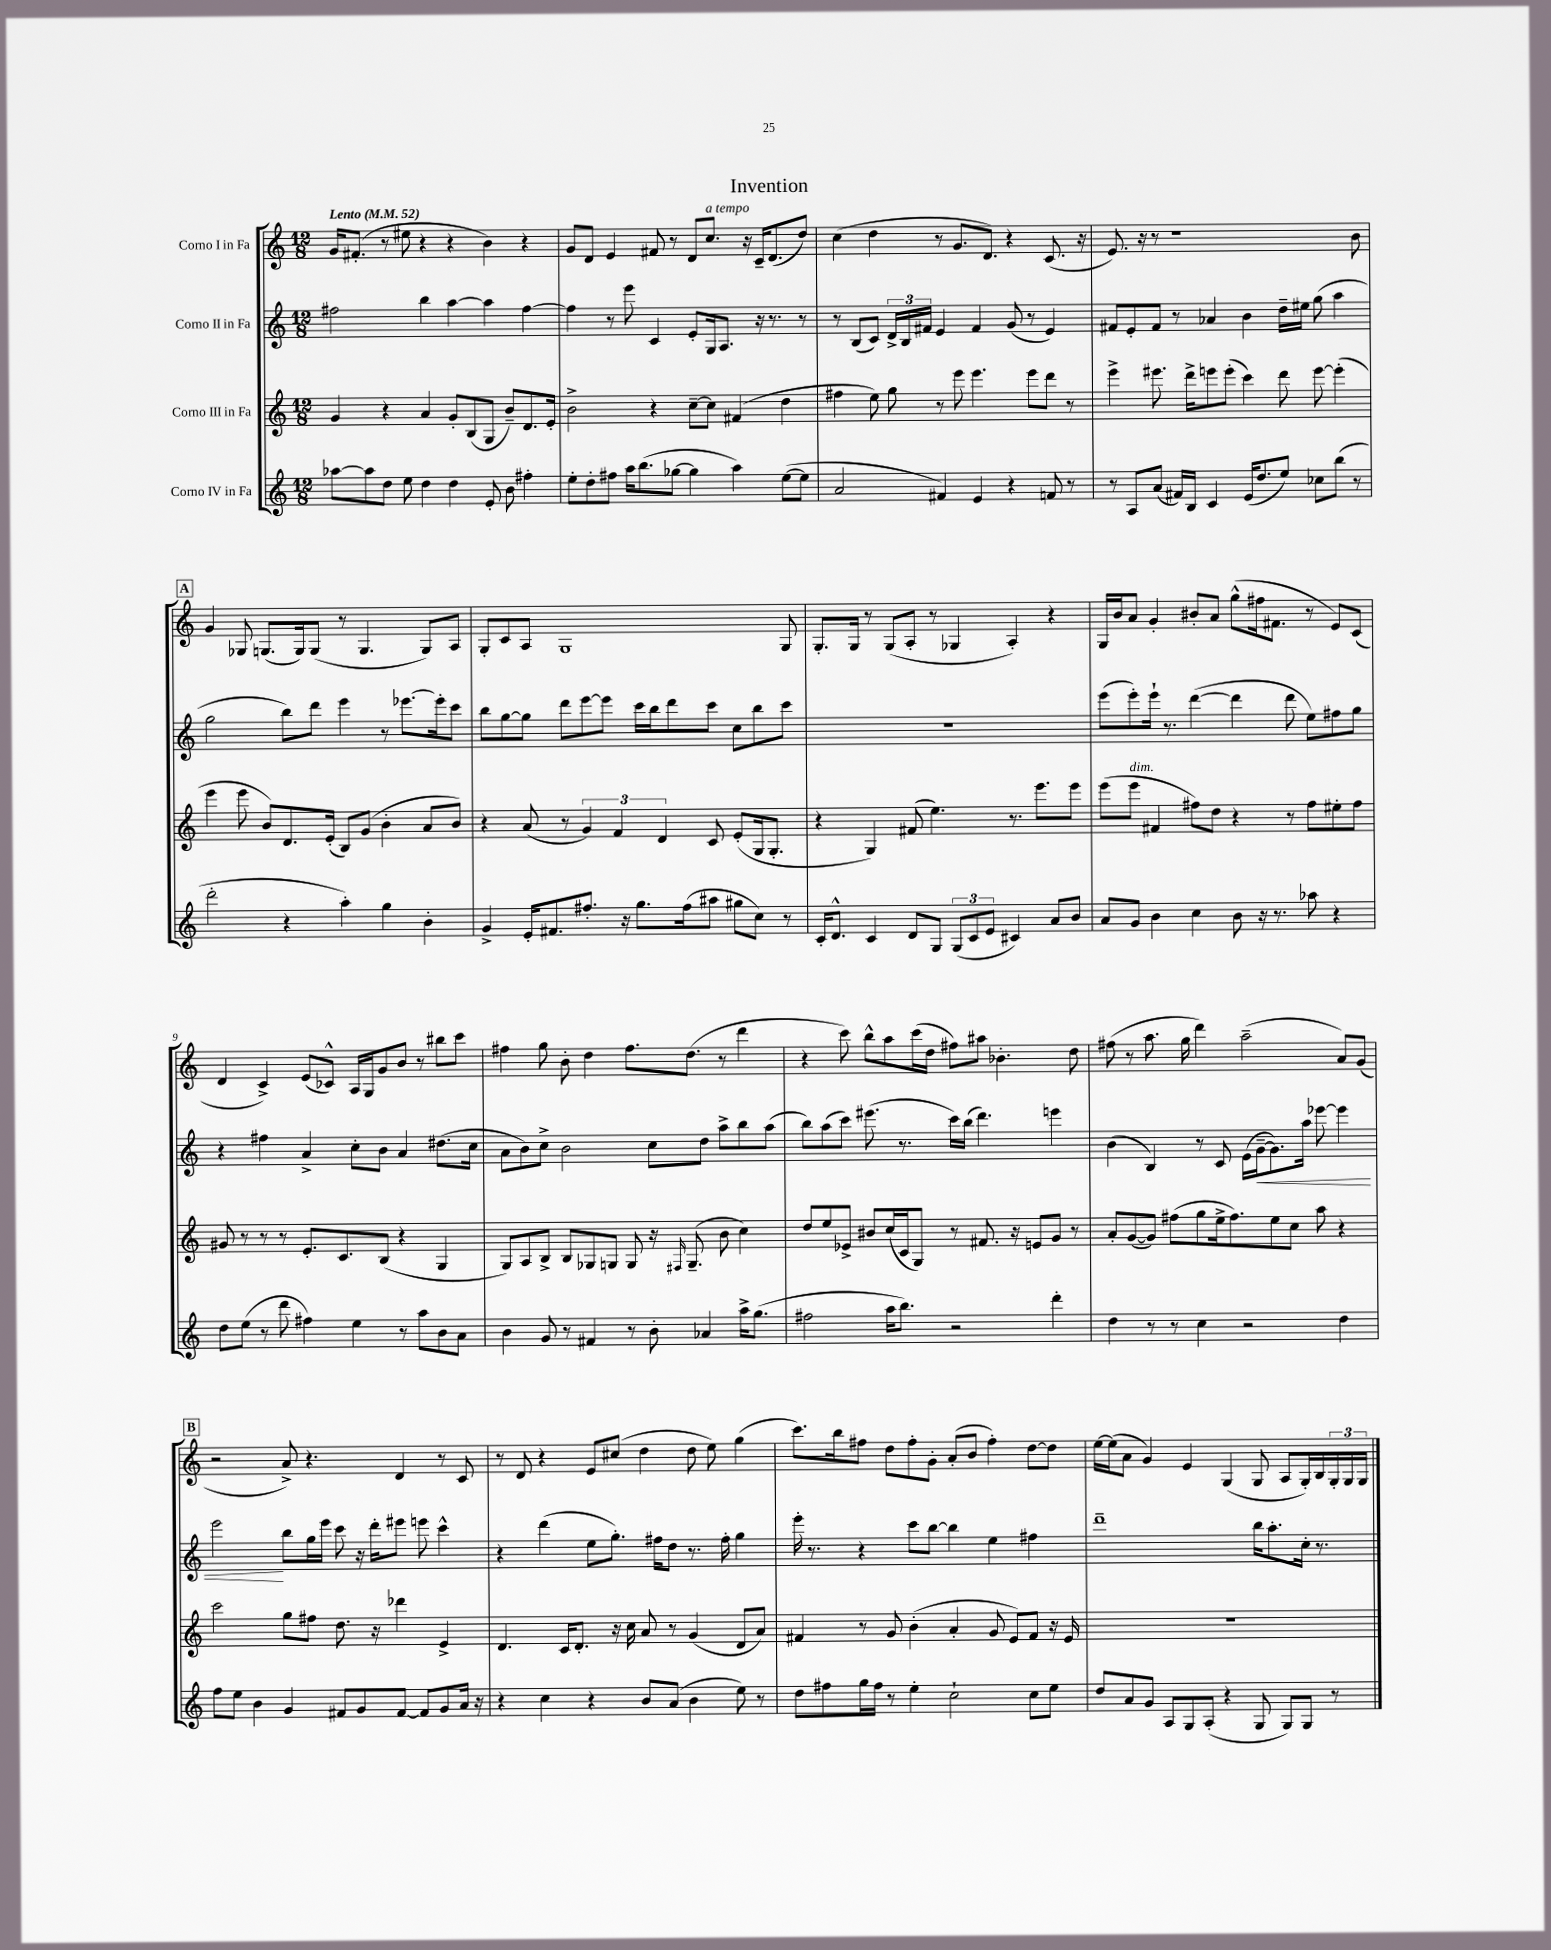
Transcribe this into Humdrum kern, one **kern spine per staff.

**kern	**kern	**kern	**dynam	**kern
*part4	*part3	*part2	*part2	*part1
*staff4	*staff3	*staff2	*staff2	*staff1
*I"Corno IV in Fa	*I"Corno III in Fa	*I"Corno II in Fa	*	*I"Corno I in Fa
*clefG2	*clefG2	*clefG2	*	*clefG2
*k[]	*k[]	*k[]	*	*k[]
*M12/8	*M12/8	*M12/8	*	*M12/8
*MM52	*MM52	*MM52	*	*MM52
=1	=1	=1	=1	=1
!	!	!	!	!LO:TX:a:B:t=Lento
[8aa-X\L	4g/	2ff#X\	.	16g/KL
.	.	.	.	(8.f#X'/J
8aa-\]	.	.	.	.
8dd\J	4r	.	.	8r
8ee\	.	.	.	8ee#X\
4dd\	4a/	4bb\	.	4r
4dd\	8g'/L	[4aa\	.	4r
.	(8B/	.	.	.
8e'/	8G/J	4aa\]	.	4b\)
8b\	8b~/L)	.	.	.
4ff#X'\	8.d/	[4ff#\	.	4r
.	16e'/Jk	.	.	.
=2	=2	=2	=2	=2
8ee'\L	2b^\	4ff#\]	.	8g/L
8dd'\	.	.	.	8d/J
8ff#X\J	.	8r	.	4e/
16aa\KL	.	8eee\	.	.
(8.bb\	.	.	.	.
.	4r	4c/	.	8f#X/
[8gg-X\J	.	.	.	8r
4gg-\]	[8cc~\L	8e'/L	.	8d/L
!	!	!	!	!LO:TX:a:i:t=a tempo
.	8cc\J]	16G/k	.	8.cc/J
.	.	8.A/J	.	.
4aa\)	(4f#X/	.	.	.
.	.	.	.	16r
.	.	16r	.	16c~/KL
.	.	8.r	.	(8.d/
([8ee\L	4dd\	.	.	.
8ee\J]	.	8r	.	8dd/J)
=3	=3	=3	=3	=3
2a/	4ff#X\	8r	.	(4cc\
.	.	(8B/L	.	.
.	8ee\)	8c/J)	.	4dd\
.	8gg\	24d^/LL	.	.
.	.	24B/	.	.
.	.	24f#X/JJ	.	.
4f#X/)	8r	4e/	.	8r
.	8eee\	.	.	8.g/L
4e/	4.eee\	4f#/	.	.
.	.	.	.	8.d/J)
4r	.	(8g/	.	4r
.	8eee\L	8r	.	.
8fn/	8ddd\J	4e/)	.	(8.c/
8r	8r	.	.	.
.	.	.	.	16r
=4	=4	=4	=4	=4
8r	4eee^\	8f#X/L	.	8.e/)
8A/L	.	8e'/	.	.
.	.	.	.	16r
(8a/J	8.eee#X\	8f#/J	.	8r
16f#X/LL)	.	8r	.	1r
16B/JJ	16ddd^\KL	.	.	.
4c/	8eeen\	4a-X/	.	.
.	(8eee'\J	.	.	.
(16e/KL	4ccc\)	4b\	.	.
8.dd/	.	.	.	.
8ee/J)	8ddd\	16dd~\LL	.	.
.	.	16ee#X\JJ	.	.
8cc-X\L	[8eee\	(8gg\	.	.
(8bb\J	(4eee'\]	4aa\	.	.
8r	.	.	.	8b\
!!LO:LB:g=z
!!LO:REH:place=s1:t=A
=5	=5	=5	=5	=5
2ddd'\	4eee\	2gg\	.	4g/
.	8eee\	.	.	8G-X/
.	8b/L)	.	.	(8.Gn/L
4r	8.d/	8bb\L)	.	.
.	.	.	.	16G/k)
.	.	8ddd\J	.	(8G/J
.	(16e'/Jk	.	.	.
4aa'\)	8B/L)	4eee\	.	8r
.	(8g/J	.	.	4.G/
4gg\	4b'\	8r	.	.
.	.	[8.eee-X\L	.	.
4b'\	8a/L	.	.	8G/L)
.	.	16eee-'\k]	.	.
.	8b/J)	8ccc\J	.	8A/J
=6	=6	=6	=6	=6
4g^/	4r	8bb\L	.	8G'/L
.	.	[8gg\	.	8c/
16e'/KL	(8a/	8gg\J]	.	8A/J
8.f#X/	.	.	.	.
.	8r	8ddd\L	.	1G
8.ff#X'/J	6g/)	[8eee\	.	.
.	.	8eee\J]	.	.
.	6f/	.	.	.
16r	.	.	.	.
8.gg\L	.	16ccc\LL	.	.
.	.	16bb\J	.	.
.	6d/	.	.	.
.	.	8ddd\	.	.
(16ff#\k	.	.	.	.
8aa#X\J	8c/	8ccc\J	.	.
8gg#X\L	(8e'/L	8cc\L	.	.
8cc\J)	16G/k	8bb\	.	.
.	8.G'/J	.	.	.
8r	.	8ccc\J	.	8G/
=7	=7	=7	=7	=7
16c'/KL	4r	1.r	.	8.G'/L
8.d^^/J	.	.	.	.
.	.	.	.	16G/Jk
4c/	4G/)	.	.	8r
.	.	.	.	(8G/L
8d/L	(8f#X/	.	.	8A'/J
8G/J	4.ee\)	.	.	8r
(12G/L	.	.	.	4G-X/
12c/	.	.	.	.
12e/J	.	.	.	.
4c#X/)	8.r	.	.	4A'/)
.	8.eee\L	.	.	.
8a/L	.	.	.	4r
8b/J	8eee\J	.	.	.
=8	=8	=8	=8	=8
8a/L	(8eee\L	(8eee\L	.	16G/LL
.	.	.	.	16b/J
!	!LO:TX:a:i:t=dim.	!	!	!
8g/J	8eee\J	8eee'\)	.	8a/J
4b\	4f#X/	16eee`\Jk	.	4g'/
.	.	8.r	.	.
4cc\	8ff#X\L)	([4ddd\	.	8b#X'/L
.	8dd\J	.	.	8a/J
8b\	4r	4ddd\]	.	(8gg^^\L
16r	.	.	.	16ff#X\k
8.r	.	.	.	8.f#X\J
.	8r	8ddd\	.	.
8aa-X\	8ff#\L	8ee\L)	.	8r
4r	8ee#X'\	8ff#X\	.	8e/L)
.	8ff#\J	8gg\J	.	(8c/J
!!LO:LB:g=z
=9	=9	=9	=9	=9
8dd\L	8g#X/	4r	.	4d/
(8ee\J	8r	.	.	.
8r	8r	4ff#X\	.	4c^/)
8ddd\	8r	.	.	.
4ff#X\)	8.e'/L	4a^/	.	(8e/L
.	.	.	.	8c-X^^/J)
.	8.c/	.	.	.
4ee\	.	8cc'\L	.	16A/LL
.	.	.	.	16G/J
.	(8B/J	8b\J	.	8g/
8r	4r	4a/	.	8b/J
8aa\L	.	.	.	8r
8b\	4G/	(8.dd#X\L	.	8bb#X\L
8a\J	.	.	.	8ccc\J
.	.	16cc\Jk	.	.
=10	=10	=10	=10	=10
4b\	8G/L)	8a\L	.	4ff#X\
.	8A/	8b\)	.	.
8g/	8B^/J	8cc^\J	.	8gg\
8r	8B/L	2b\	.	8b'\
4f#X/	8G-X/	.	.	4dd\
.	8Gn/J	.	.	.
8r	8G/	.	.	8.ff#\L
8b'\	16r	8cc\L	.	.
.	16qqF#X/	.	.	.
.	(8.G~/	.	.	(8.dd\J
4a-X/	.	8dd\J	.	.
.	8b\	8aa^\L	.	8r
16aa^\KL	4cc\)	8bb\	.	4ddd\
(8.gg\J	.	.	.	.
.	.	(8aa\J	.	.
=11	=11	=11	=11	=11
2ff#X\	8dd/L	8bb\L)	.	4r
.	8ee/	(8aa\	.	.
.	8e-X^/J	8ccc\J)	.	8ccc\)
.	8b#X/L	(8.eee#X\	.	8bb^^\L
16aa\KL	(16cc/L	.	.	8aa\
8.bb\J)	16c/J	8.r	.	.
.	8G/J)	.	.	(16ccc\L
.	.	.	.	16dd\JJ
2r	8r	16ccc\LL)	.	8ff#X\L)
.	.	(16bb\JJ	.	.
.	8.f#X/	4.ddd\)	.	8aa#X\J
.	.	.	.	4.b-X'\
.	16r	.	.	.
.	8en/L	.	.	.
4ddd'\	8g/J	4eeen\	.	.
.	8r	.	.	8dd\
=12	=12	=12	=12	=12
4dd\	8a'/L	(4b\	.	(8ff#X\
.	([8g/	.	.	8r
8r	8g/J])	4B/)	.	8.aa\
8r	(8ff#X\L	.	.	.
.	.	.	.	16gg\
4cc\	8gg\	8r	.	4ddd\)
.	16ee^\k	8c/	.	.
.	8.ff#\)	.	.	.
2r	.	(16e\LL	.	(2aa~\
!	!	!	!LO:HP:b	!
.	.	[16g~\J	<	.
.	8ee\	8.g\])	.	.
.	8cc\J	.	.	.
.	.	16aa\Jk	.	.
.	8aa\	[8eee-X\	.	.
4dd\	4r	4eee-\]	.	8a/L)
.	.	.	.	(8g/J
!!LO:LB:g=z
!!LO:REH:place=s1:t=B
=13	=13	=13	=13	=13
8ff\L	2ccc\	2eee\	.	2r
8ee\J	.	.	.	.
4b\	.	.	.	.
4g/	8gg\L	8bb\L	[	8a^/)
.	8ff#X\J	16gg\L	.	4.r
.	.	16eee\JJ	.	.
8f#X/L	8.dd\	8ccc\	.	.
8g/	.	16r	.	.
.	16r	16ddd'\KL	.	.
[8f#/J	4ddd-X\	8eee#X\J	.	4d/
8f#/L]	.	8eeen\	.	.
8g/	4e^/	4ccc^^\	.	8r
16a/Jk	.	.	.	8c/
16r	.	.	.	.
=14	=14	=14	=14	=14
4r	4.d/	4r	.	8r
.	.	.	.	8d/
4cc\	.	(4ddd\	.	4r
.	16c/KL	.	.	.
.	8.d'/J	.	.	.
4r	.	8ee\L	.	8e/L
.	16r	8.gg'\J)	.	(8cc#X/J
.	16cc\	.	.	.
8b/L	8a/	.	.	4dd\
.	.	16ff#X\KL	.	.
(8a/J	8r	8dd\J	.	.
4b\	(4g/	8.r	.	8dd\
.	.	.	.	8ee\)
.	.	16ff#'\	.	.
8ee\)	8d/L	4gg\	.	(4gg\
8r	8a/J)	.	.	.
=15	=15	=15	=15	=15
8dd\L	4f#X/	16eee'\	.	8.ccc\L)
.	.	8.r	.	.
8ff#X\	.	.	.	.
.	.	.	.	16bb\k
16gg\L	8r	4r	.	8ff#X\J
16ff#\JJ	.	.	.	.
8r	8g/	.	.	8dd\L
4ee'\	(4b'\	8ccc\L	.	8ff#'\
.	.	[8bb\J	.	8g'\J
2cc`\	4a'/	4bb\]	.	(8a'/L
.	.	.	.	8b/J
.	8g/	4ee\	.	4ff#'\)
.	8e/L)	.	.	.
8cc\L	8f#/J	4ff#X\	.	[8dd\L
8ee\J	16r	.	.	8dd\J]
.	16e/	.	.	.
=16	=16	=16	=16	=16
8dd/L	1.r	1ddd~	.	[16ee\LL
.	.	.	.	(16ee\J]
8a/	.	.	.	8a\J
8g/J	.	.	.	4g/)
8A/L	.	.	.	.
8G/	.	.	.	4e/
(8A'/J	.	.	.	.
4r	.	.	.	(4G/
8G/	.	16bb\KL	.	8G/
.	.	8.aa'\	.	.
8G/L)	.	.	.	8A/L
8G/J	.	16cc'\Jk	.	16G'/L)
.	.	8.r	.	16B/
8r	.	.	.	24G'/
.	.	.	.	24G/
.	.	.	.	24G/JJ
==	==	==	==	==
*-	*-	*-	*-	*-
